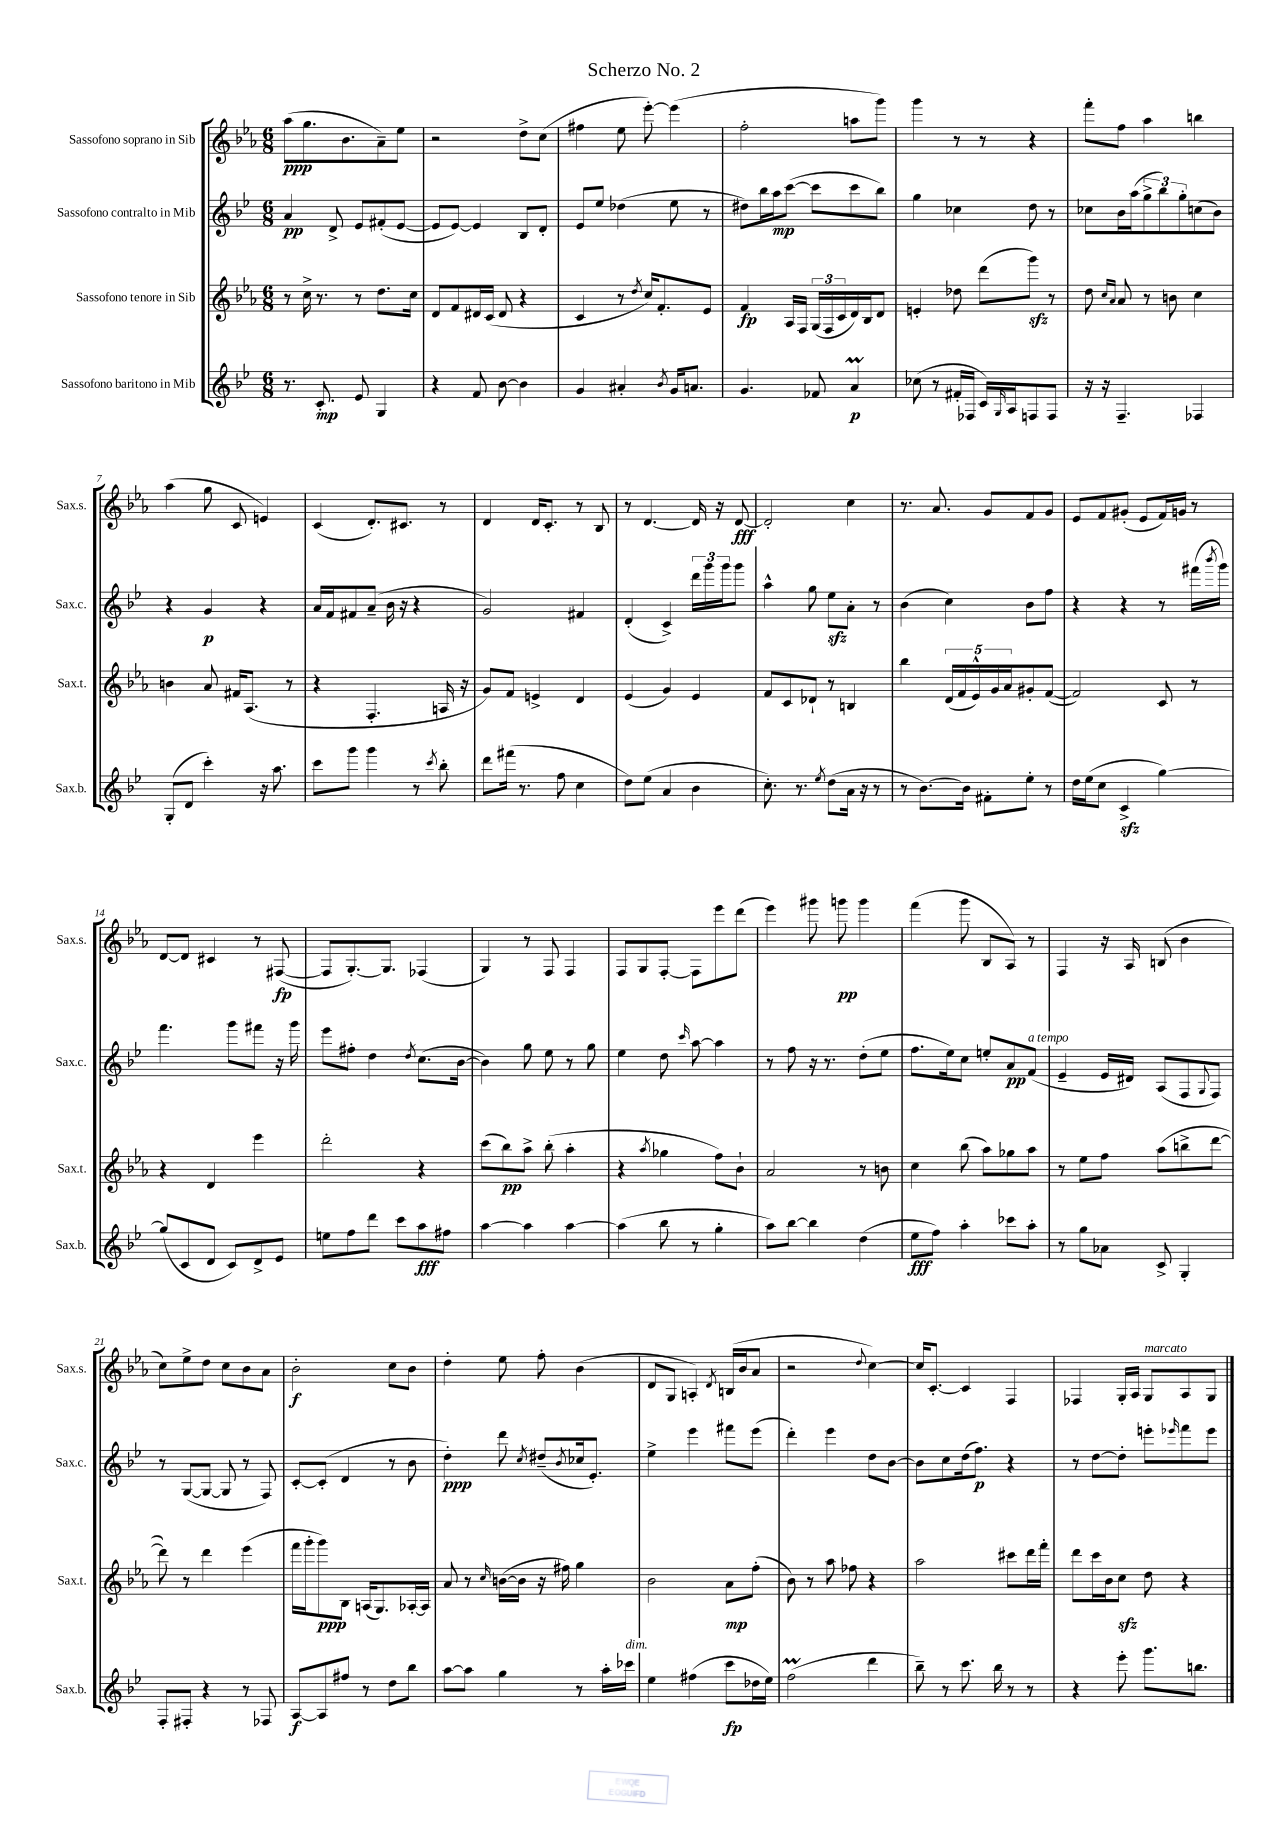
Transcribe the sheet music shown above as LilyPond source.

\header { title = "Scherzo No. 2" }
<<
\new StaffGroup <<
\new Staff = "s0" \with { instrumentName = "Sassofono soprano in Sib" shortInstrumentName = "Sax.s." } {
    \clef treble \key ees \major \numericTimeSignature \time 6/8
    aes''8\ppp( g''8. bes'8. aes'8--) ees''8 |
    r2 d''8-> c''8( |
    fis''4 ees''8 ees'''8~-.) ees'''4( |
    f''2-. a''8 g'''8) |
    g'''4 r8 r8 r4 |
    f'''8-. f''8 aes''4 b''4 |
    aes''4( g''8 c'8 e'4) |
    c'4( d'8.-.) cis'8. r8 |
    d'4 d'16 c'8.-. r8 bes8 |
    r8 d'4.~ d'16 r16 d'8~\fff |
    d'2-. c''4 |
    r8. aes'8. g'8 f'8 g'8 |
    ees'8 f'8 gis'8-.( ees'8 f'16) g'16 r8 |
    d'8~ d'8 cis'4 r8 fis8~\fp( |
    fis8 g8.~-.) g8. fes4( |
    g4) r8 f8 f4 |
    f8 g8 f8~-. f8 ees'''8 d'''8( |
    ees'''4) gis'''8 g'''8\pp g'''4 |
    f'''4( g'''8 bes8 aes8) r8 |
    f4 r16 aes16 b8( bes'4 |
    c''8) ees''8-> d''8 c''8 bes'8 aes'8 |
    bes'2-.\f c''8 bes'8 |
    d''4-. ees''8 f''8-. bes'4( |
    d'8 g8 a4-.) \acciaccatura { d'8 } b16( bes'16 aes'8 |
    r2 \appoggiatura { d''8 } c''4~) |
    c''16 c'8.~-. c'4 f4 |
    fes4 g16-. aes16 g8^\markup { \italic "marcato" } aes8 g8 \bar "|." |
}
\new Staff = "s1" \with { instrumentName = "Sassofono contralto in Mib" shortInstrumentName = "Sax.c." } {
    \clef treble \key bes \major \numericTimeSignature \time 6/8
    a'4\pp d'8-> ees'8 fis'8-.( ees'8~ |
    ees'8 ees'8~) ees'4 bes8 d'8-. |
    ees'8 ees''8 des''4( ees''8 r8 |
    dis''8) bes''16 a''16\mp c'''8~( c'''8 c'''8 bes''8) |
    g''4 ces''4 d''8 r8 |
    ces''8 bes'16 a''16( \tuplet 3/2 { g''8-> bes''8) g''8-. } c''8( bes'8) |
    r4 g'4\p r4 |
    a'16 f'16 fis'8 a'8--( bes'16 r16 r4 |
    g'2) fis'4 |
    d'4-.( c'4->) \tuplet 3/2 { d'''16 g'''16 g'''16 } g'''8 |
    a''4-^ g''8 ees''8\sfz a'8-. r8 |
    bes'4( c''4) bes'8 f''8 |
    r4 r4 r8 fis'''16( \acciaccatura { bes'''8 } g'''16) |
    f'''4. g'''8 fis'''8 r16 g'''16 |
    ees'''8 fis''8-. d''4 \acciaccatura { d''8 } c''8.( bes'16~ |
    bes'4) g''8 ees''8 r8 g''8 |
    ees''4 d''8 \grace { c'''16 } a''8~ a''4 |
    r8 f''8 r16 r8. d''8-.( ees''8 |
    f''8. ees''16) c''8 e''8-. a'8\pp f'8^\markup { \italic "a tempo" }( |
    ees'4-- ees'16 dis'16) a8( f8 \appoggiatura { g8 } f8) |
    r8 g8~( g8~ g8 r8 f8) |
    c'8~-. c'8-.( d'4 r8 bes'8 |
    d''4-.\ppp) d'''8 \acciaccatura { c''8 } dis''8--( \acciaccatura { bes'8 } ces''16 ees'8.-.) |
    ees''4-> ees'''4 fis'''8 ees'''8( |
    d'''4-.) ees'''4 d''8 bes'8~ |
    bes'8 c''8 d''16( f''8.\p) r4 |
    r8 d''8~ d''8-. e'''8-. \grace { ees'''16 } f'''8 ees'''8 \bar "|." |
}
\new Staff = "s2" \with { instrumentName = "Sassofono tenore in Sib" shortInstrumentName = "Sax.t." } {
    \clef treble \key ees \major \numericTimeSignature \time 6/8
    r8 c''16-> r8. r8 d''8. c''16 |
    d'8 f'8 dis'16 c'16( dis'8 r4 |
    c'4 r8 \acciaccatura { d''8 } c''16) f'8.-. ees'8 |
    f'4\fp aes16 f16 \tuplet 3/2 { g16( f16 c'16 } d'16) bes16 d'8 |
    e'4-. des''8 d'''8( g'''8\sfz) r8 |
    d''8 \grace { c''16 aes'16 } aes'8 r8 b'8 c''4 |
    b'4 aes'8 fis'16 aes8.( r8 |
    r4 f4.-. a16 r16 |
    g'8) f'8 e'4-> d'4 |
    ees'4( g'4) ees'4 |
    f'8 c'8 des'8-! r8 b4 |
    bes''4 \tuplet 5/4 { d'16( f'16 ees'16-^) g'16 aes'16 } gis'8-. f'8~( |
    f'2) c'8 r8 |
    r4 d'4 ees'''4 |
    d'''2-. r4 |
    c'''8( bes''8\pp) aes''8-> bes''8-.( aes''4-. |
    r4 \acciaccatura { aes''8 } ges''4 f''8) bes'8-! |
    aes'2 r8 b'8 |
    c''4 bes''8( aes''8) ges''8 aes''8 |
    r8 ees''8 f''8 aes''8( b''8-> d'''8~ |
    d'''8) r8 d'''4 ees'''4( |
    f'''16 g'''16-. g'''8\ppp) bes8 a16( g8.) aes16~-. aes16 |
    aes'8 r8 \grace { c''16 } b'16~( b'16 r16 fis''16) g''4 |
    bes'2 aes'8\mp f''8-.( |
    bes'8) r8 aes''8 fes''8 r4 |
    aes''2 cis'''8 d'''16 f'''16-. |
    d'''8 c'''16 bes'16 c''8\sfz d''8 r4 \bar "|." |
}
\new Staff = "s3" \with { instrumentName = "Sassofono baritono in Mib" shortInstrumentName = "Sax.b." } {
    \clef treble \key bes \major \numericTimeSignature \time 6/8
    r8. c'8.-.\mp ees'8 g4 |
    r4 f'8 bes'8~ bes'4 |
    g'4 ais'4-. \acciaccatura { bes'8 } g'16 a'8. |
    g'4. fes'8 a'4\prall\p |
    ces''8( r8 fis'16-. fes16 c'16) \grace { g16 } a16 f8 f8 |
    r16 r16 f4.-- fes4 |
    g8-.( d'8 c'''4-.) r16 a''8. |
    c'''8 g'''8 g'''4 r8 \acciaccatura { c'''8 } bes''8-. |
    d'''8 fis'''16( r8. f''8 c''4 |
    d''8) ees''8( a'4 bes'4 |
    c''8.-.) r8. \acciaccatura { ees''8 } d''8( a'16 r16 r8 |
    r8 bes'8.~) bes'16 fis'8-. ees''8-. r8 |
    d''16 ees''16( c''8 c'4->\sfz g''4~) |
    g''8( c'8 d'8 c'8) d'8-> ees'8 |
    e''8 f''8 d'''8 c'''8 a''8\fff fis''8 |
    a''4~ a''4 a''4~ |
    a''4( bes''8 r8 g''4-. |
    a''8) bes''8~ bes''4 d''4( |
    ees''8\fff f''8) a''4-. ces'''8 a''8-. |
    r8 g''8 aes'8 c'8-> g4-. |
    f8-. fis8-. r4 r8 fes8 |
    a8~\f a8 fis''8 r8 d''8 bes''8 |
    a''8~ a''8 g''4 r8 a''16-. ces'''16^\markup { \italic "dim." } |
    ees''4 fis''4( c'''8\fp des''16 ees''16) |
    f''2\prall( d'''4 |
    bes''8--) r8 c'''8. bes''16 r8 r8 |
    r4 ees'''8-. g'''8. b''8. \bar "|." |
}
>>
>>
